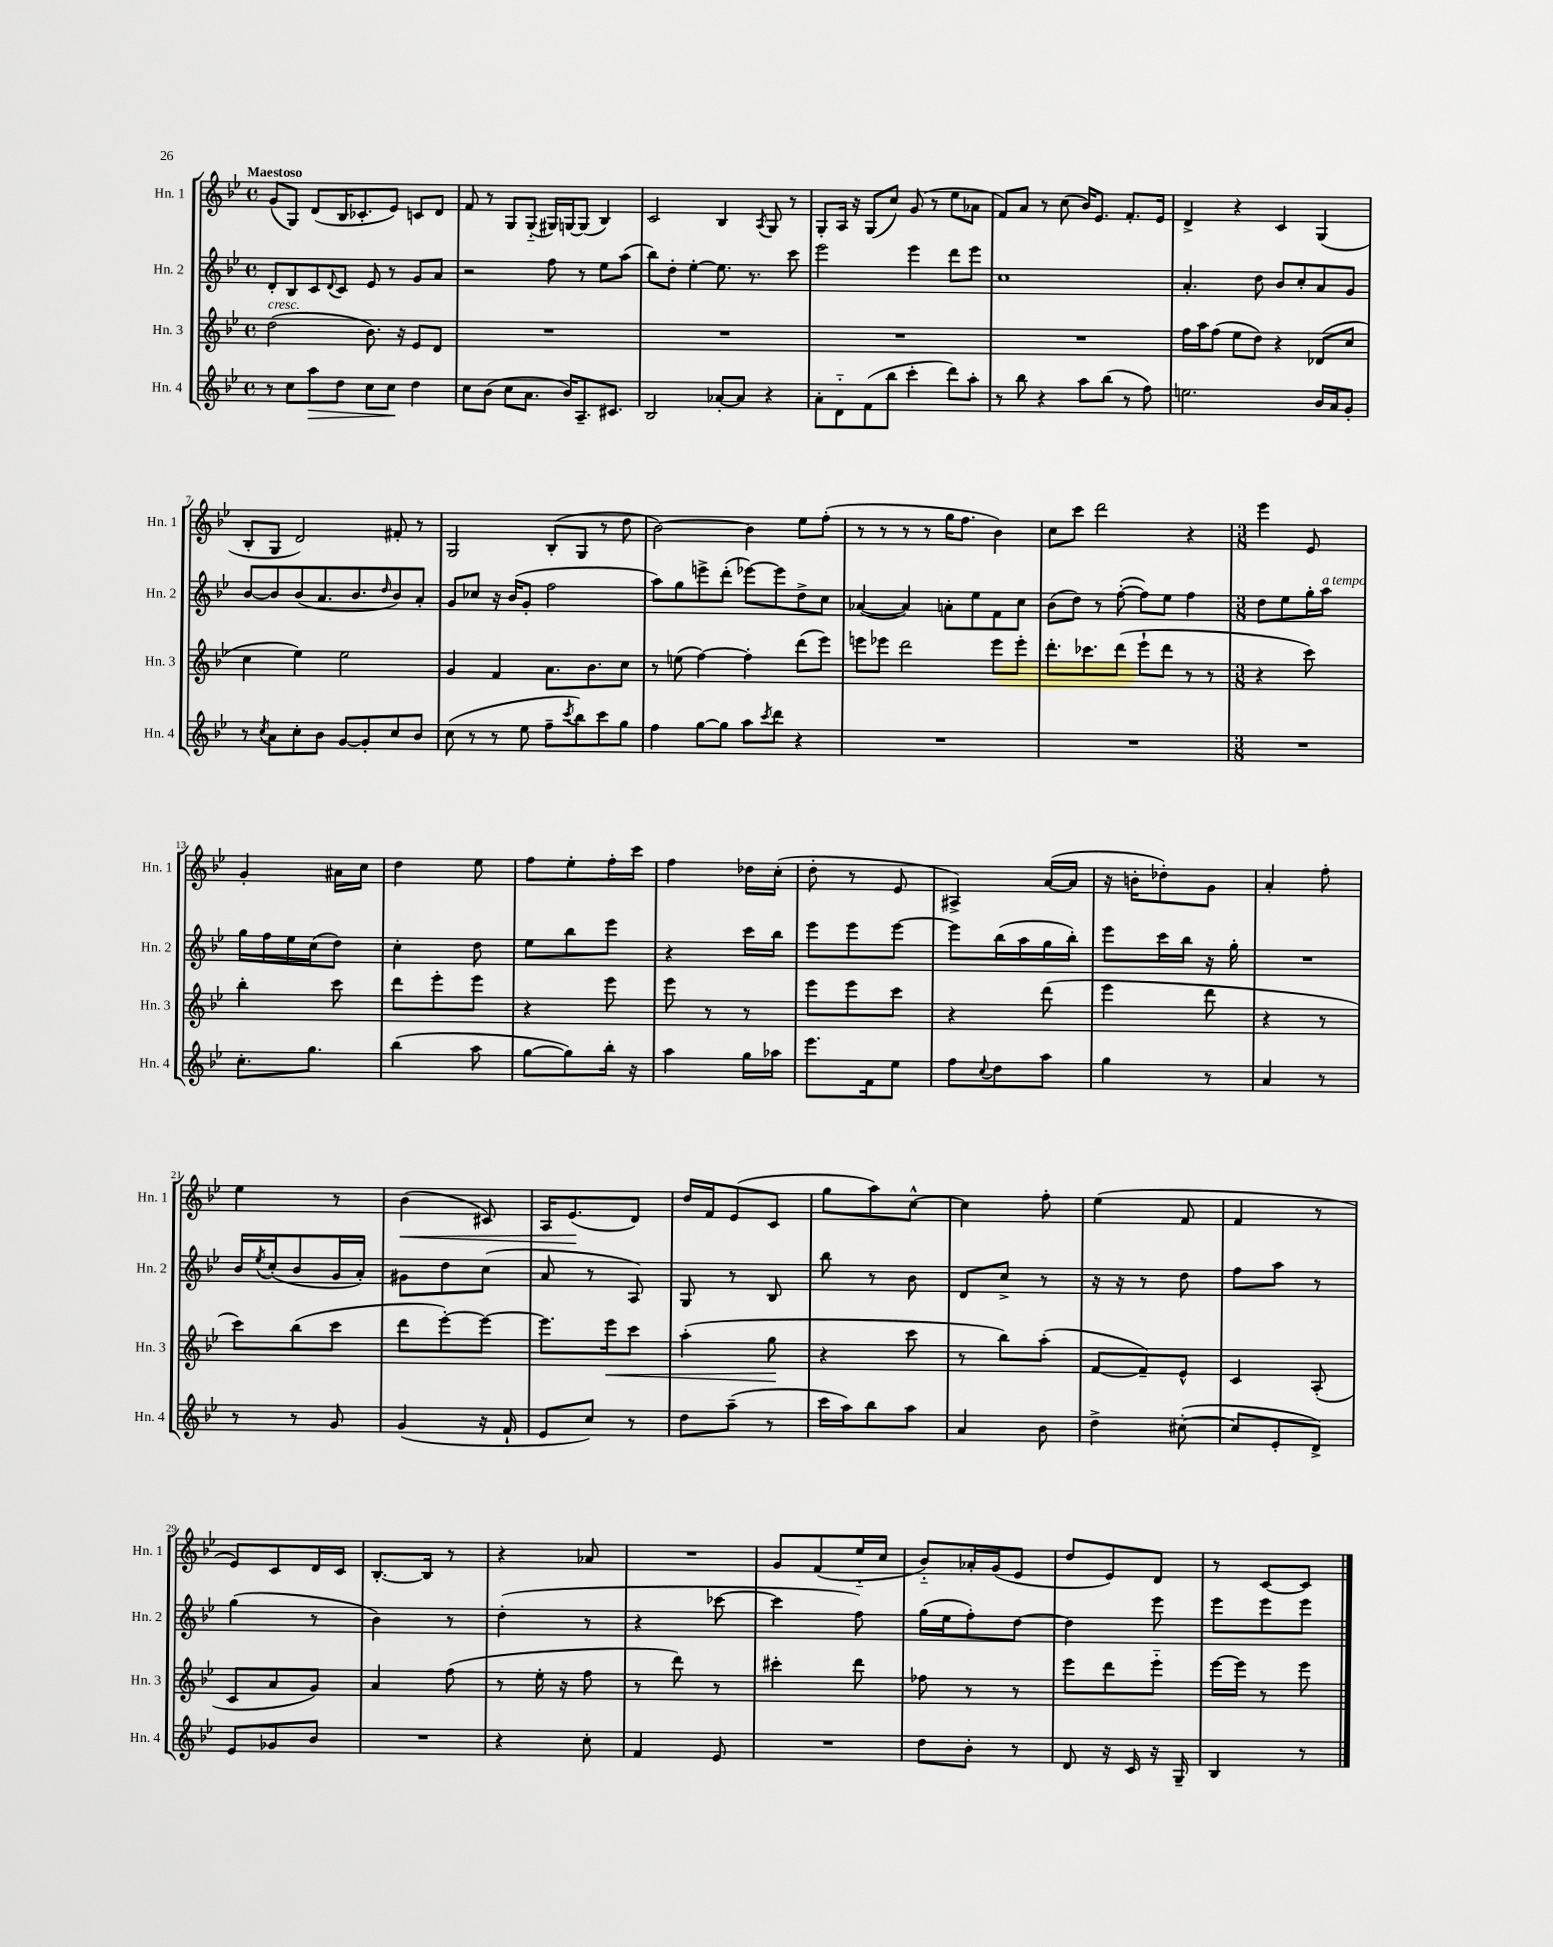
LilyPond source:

<<
\new StaffGroup <<
\new Staff = "s0" \with { instrumentName = "Hn. 1" shortInstrumentName = "Hn. 1" } {
    \clef treble \key bes \major \defaultTimeSignature \time 4/4 \tempo "Maestoso"
    g'8( g8) d'8( bes16 ces'8.-. ees'8) c'8 d'8 |
    f'8 r8 g8 g8-_( gis16) g16~ g8( bes4) |
    c'2 bes4 \acciaccatura { a8 } g8 r8 |
    g8-. a16 r16 g8( c''8) g'8( r8 ees''8 aes'8 |
    f'8) a'8 r8 c''8( bes'16) ees'8. f'8.-. ees'16 |
    d'4-> r4 c'4 g4( |
    bes8-. g8 d'2) fis'8-. r8 |
    g2 bes8-.( g8 r8 d''8 |
    bes'2~) bes'4 ees''8 f''8-.( |
    r8 r8 r8 r8 g''16 f''8. bes'4) |
    c''8 c'''8 d'''2 r4 |
    \numericTimeSignature \time 3/8 ees'''4 ees'8 |
    g'4-. ais'16 c''16 |
    d''4 ees''8 |
    f''8 ees''8-. f''16-. c'''16 |
    f''4 des''16 c''16-.( |
    d''8-. r8 ees'8 |
    ais4->) a'16~( a'16 |
    r16 b'16-. des''8-.) g'8 |
    a'4-. f''8-. |
    ees''4 r8 |
    bes'4\<( cis'8) |
    a16 ees'8.\!( d'8) |
    d''16 f'16 ees'8( c'8 |
    g''8 a''8) c''8~-^ |
    c''4 f''8-. |
    ees''4( f'8 |
    f'4 r8 |
    ees'8) c'8 d'16 c'16 |
    bes8.~-. bes16 r8 |
    r4 aes'8 |
    R4. |
    g'8 f'8( ees''16-_ c''16 |
    bes'8-_) aes'16-. g'16( ees'8 |
    d''8 ees'8) d'8 |
    r8 c'8~ c'8 \bar "|." |
}
\new Staff = "s1" \with { instrumentName = "Hn. 2" shortInstrumentName = "Hn. 2" } {
    \clef treble \key bes \major \defaultTimeSignature \time 4/4
    d'8-. bes8 c'8 \appoggiatura { d'8 } c'8 ees'8 r8 g'8 a'8 |
    r2 f''8 r8 ees''8 a''8( |
    bes''8) d''8-. ees''4~-. ees''8. r8. c'''8 |
    ees'''2 ees'''4 d'''8 ees'''8 |
    c''1 |
    a'4.-. d''8 bes'8 c''8-. a'8 g'8 |
    bes'8~ bes'8 bes'8( a'8. bes'8. \grace { d''16 } bes'8) a'8-. |
    g'8 ces''8 r16 bes'16( g'8-. f''2 |
    a''8) g''8 e'''8-> d'''8-.( ees'''8~) ees'''8 d''8-> c''8 |
    aes'4~( aes'4) a'8-. ees''8 f'8 c''8 |
    bes'8( d''8) r8 f''8~-.( f''8) ees''8 f''4 |
    \numericTimeSignature \time 3/8 d''8 ees''8 g''16-. a''16^\markup { \italic "a tempo" } |
    g''16 f''16 ees''16 c''16( d''8) |
    c''4-. d''8 |
    ees''8 bes''8 ees'''8 |
    r4 c'''16 bes''16 |
    ees'''8 ees'''8 ees'''8~ |
    ees'''8 bes''16( a''16 g''16 bes''16-.) |
    ees'''8 c'''16 bes''16 r16 g''16-. |
    R4. |
    bes'16 \acciaccatura { ees''8 } c''16-.( bes'8 g'16 a'16-.) |
    gis'8 d''8 c''8( |
    a'8 r8 a8) |
    g8 r8 bes8 |
    bes''8 r8 bes'8 |
    d'8 c''8-> r8 |
    r16 r16 r8 d''8 |
    f''8 a''8 r8 |
    g''4( r8 |
    bes'4) r8 |
    d''4-.( r8 |
    r4 ces'''8~ |
    ces'''4 f''8) |
    g''16( ees''16 f''8-.) d''8~ |
    d''4 ees'''8 |
    ees'''8 ees'''8 ees'''8 \bar "|." |
}
\new Staff = "s2" \with { instrumentName = "Hn. 3" shortInstrumentName = "Hn. 3" } {
    \clef treble \key bes \major \defaultTimeSignature \time 4/4
    d''2^\markup { \italic "cresc." }( bes'8.) r16 ees'8 d'8 |
    R1 |
    R1 |
    R1 |
    R1 |
    f''16 a''16 f''8( ees''8 d''8) r4 des'8( c''8 |
    c''4 ees''4) ees''2 |
    g'4 f'4 a'8. bes'8. c''8 |
    r8 e''8( f''4~) f''4-. d'''8( ees'''8) |
    e'''8 ees'''8 d'''2 ees'''8 ees'''8-. |
    d'''8.-. ces'''8. d'''8( ees'''8-! d'''8 r8 r8 |
    \numericTimeSignature \time 3/8 r4 c'''8) |
    bes''4-. c'''8 |
    d'''8 ees'''8-. ees'''8 |
    r4 ees'''8 |
    ees'''8 r8 r8 |
    ees'''8 ees'''8 c'''8 |
    r4 d'''8( |
    ees'''4 d'''8 |
    r4 r8 |
    c'''8) bes''8( c'''8 |
    d'''8 ees'''8~-.) ees'''8~ |
    ees'''8. ees'''16\< c'''8 |
    a''4-.( g''8\! |
    r4 c'''8 |
    r8 bes''8) a''8-.( |
    f'8~ f'8--) ees'8-^ |
    c'4 a8-.( |
    c'8 a'8 g'8) |
    a'4 f''8( |
    r8 ees''16-. r16 f''8 |
    r8 d'''8) r8 |
    cis'''4-. d'''8 |
    fes''8 r8 r8 |
    ees'''8 d'''8 ees'''8-_ |
    ees'''16~ ees'''16 r8 ees'''8 \bar "|." |
}
\new Staff = "s3" \with { instrumentName = "Hn. 4" shortInstrumentName = "Hn. 4" } {
    \clef treble \key bes \major \defaultTimeSignature \time 4/4
    r8 c''8 a''8\> d''8 c''8 c''8\! d''4 |
    c''8 bes'8( c''8 a'8. bes'16) a8.-- cis'8. |
    bes2 aes'8~-. aes'8 r4 |
    a'8-. d'8-_ f'8( bes''8 c'''4-. d'''8) a''8-. |
    r8 bes''8 r4 a''8 bes''8( r8 f''8) |
    e''2. bes'16 a'16 g'8-. |
    r8 \acciaccatura { c''8 } a'8 c''8-. bes'8 g'8~ g'8-. c''8 bes'8 |
    c''8( r8 r8 ees''8 f''8-- \acciaccatura { c'''8 } bes''8) c'''8 g''8 |
    f''4 g''8~ g''8 a''8 \acciaccatura { c'''8 } d'''8 r4 |
    R1 |
    R1 |
    \numericTimeSignature \time 3/8 R4. |
    c''8.-. g''8. |
    bes''4( a''8 |
    g''8~ g''8) bes''16-. r16 |
    a''4 g''16 aes''16 |
    ees'''8. f'16 ees''8 |
    f''8 \appoggiatura { c''8 } d''8 a''8 |
    g''4 r8 |
    a'4 r8 |
    r8 r8 g'8 |
    g'4( r16 f'16-! |
    ees'8 c''8) r8 |
    d''8 a''8--( r8 |
    c'''16 a''16) bes''8 a''8 |
    a'4 bes'8 |
    d''4-> cis''8~-.( |
    cis''8 ees'8-. d'8->) |
    ees'8 ges'8 bes'8 |
    R4. |
    r4 c''8-. |
    f'4 ees'8 |
    R4. |
    d''8 bes'8-. r8 |
    d'8 r16 c'16 r16 g16-- |
    bes4 r8 \bar "|." |
}
>>
>>
